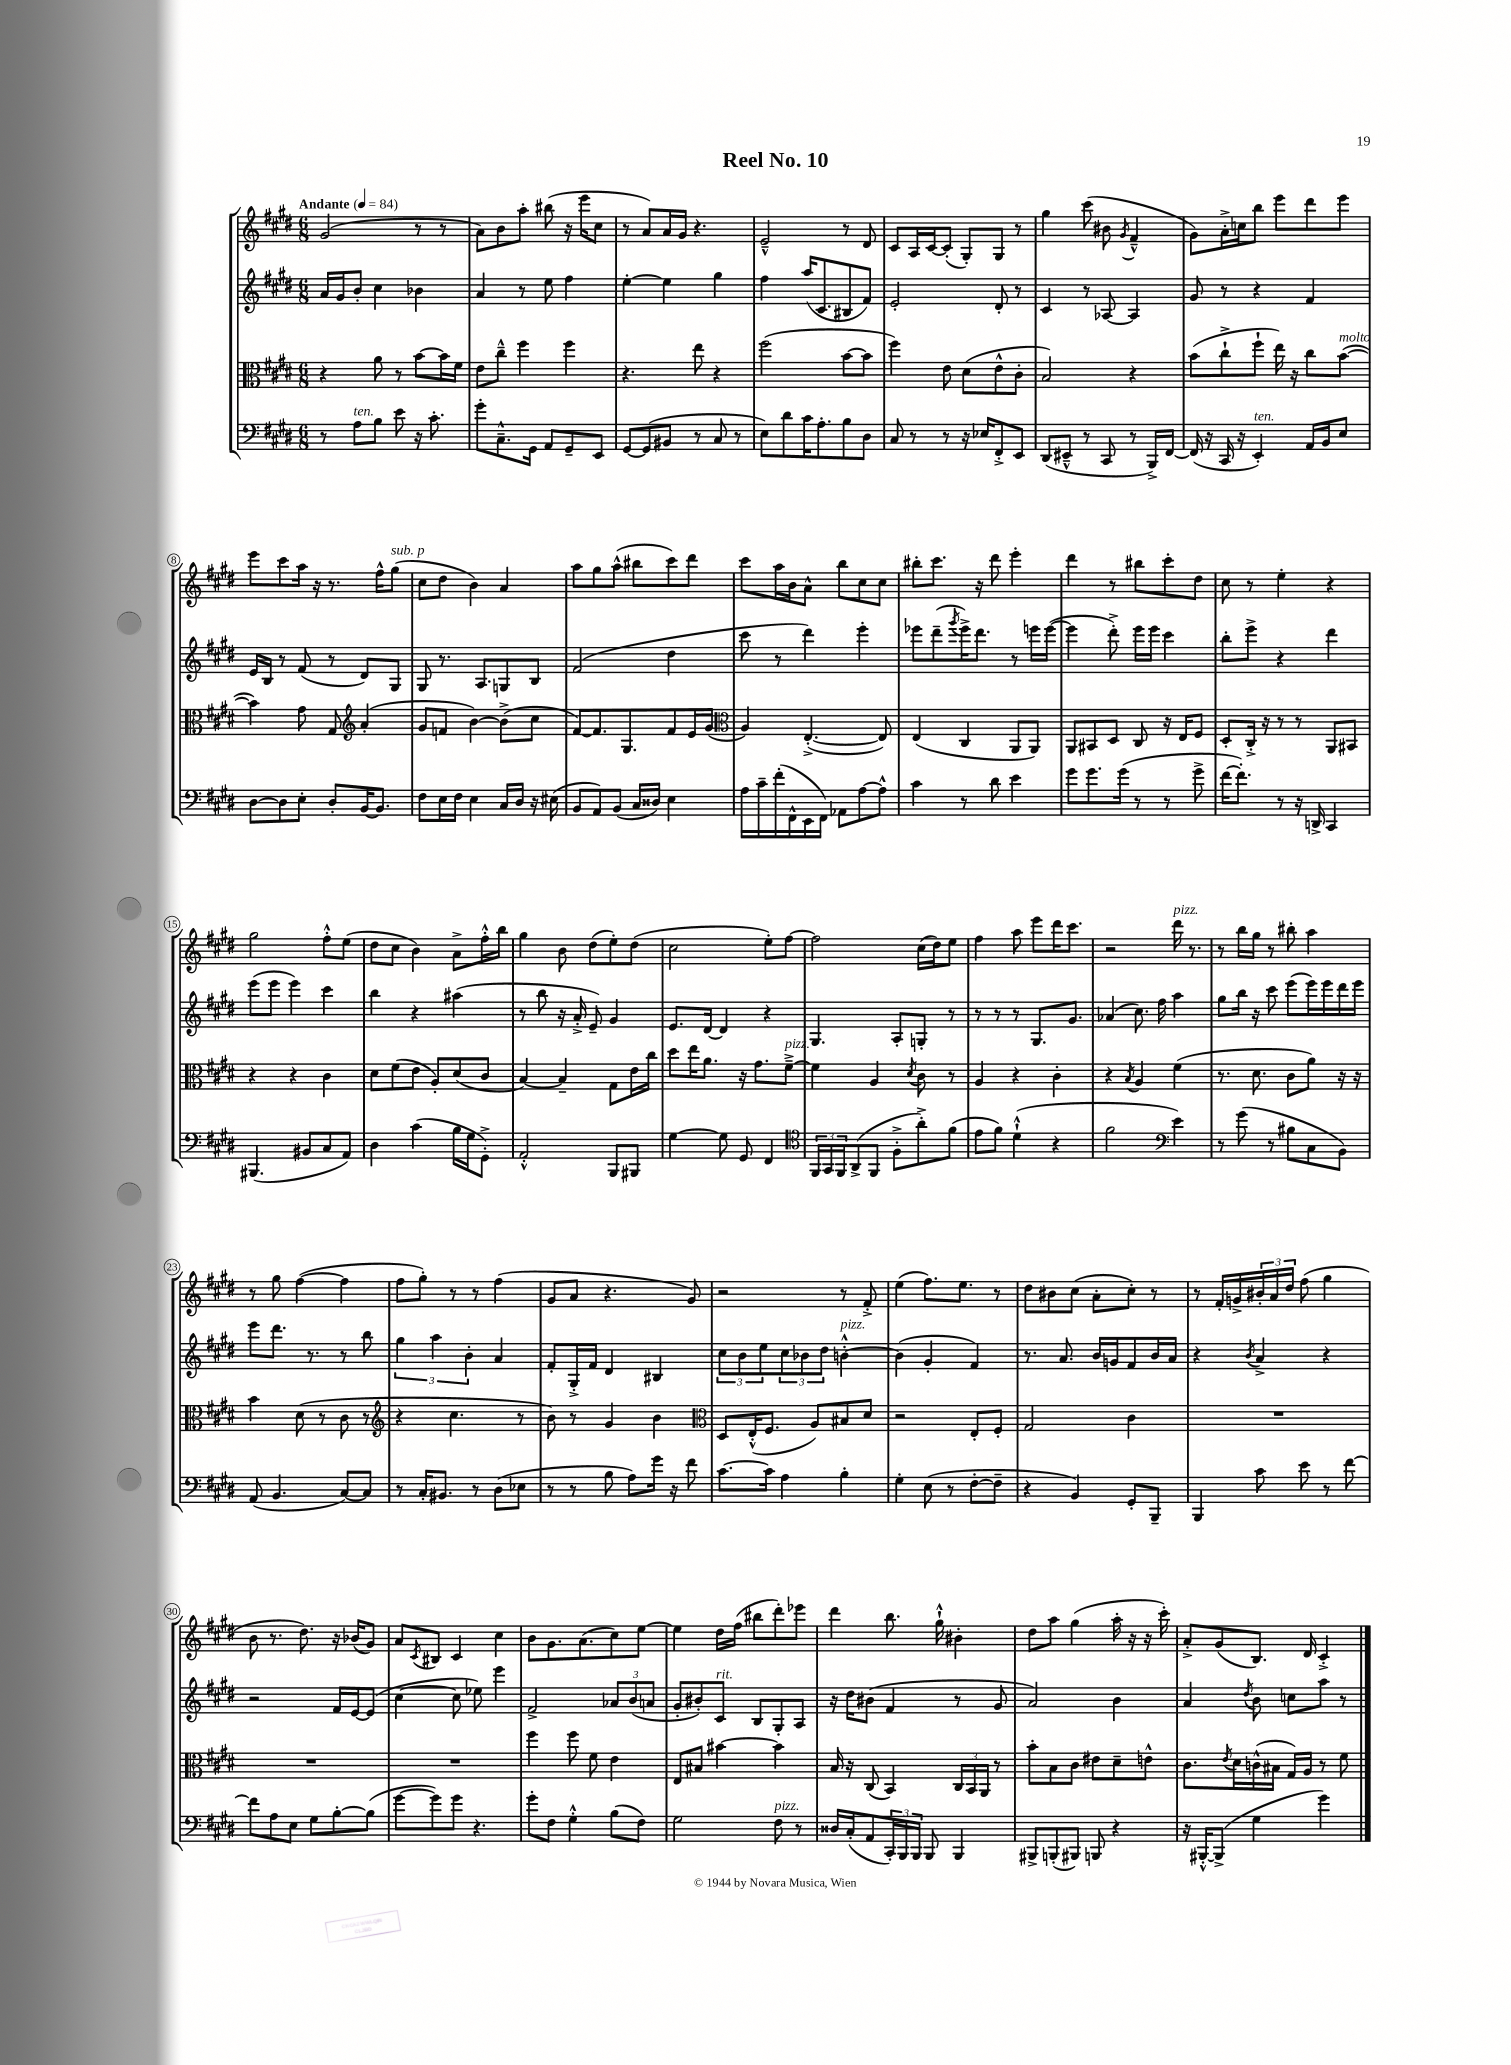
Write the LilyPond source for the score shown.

\header { title = "Reel No. 10" }
<<
\new StaffGroup <<
\new Staff = "s0" {
    \clef treble \key e \major \numericTimeSignature \time 6/8 \tempo "Andante" 4 = 84
    gis'2( r8 r8 |
    a'8) b'8 a''8-. bis''8( r16 e'''16 cis''8 |
    r8 a'8) a'16 gis'16 r4. |
    e'2---^ r8 dis'8 |
    cis'8 a16 cis'16~ cis'8-.( gis8-.) gis8 r8 |
    gis''4 cis'''8( bis'8 \acciaccatura { gis'8 } fis'4---^ |
    gis'8) a'16-.-> c''16 b''8 e'''8 dis'''8 e'''8 |
    e'''8 cis'''8 a''16 r16 r8. fis''16-^ gis''8^\markup { \italic "sub. p" }( |
    cis''8 dis''8 b'4) a'4 |
    a''8 gis''8 a''8-^( bis''8 cis'''8) dis'''8 |
    cis'''8 a''16 b'16 a'8-^ b''8 cis''8 cis''8 |
    bis''8-. cis'''8. r16 dis'''8 e'''4-. |
    dis'''4 r8 bis''8 cis'''8-. dis''8 |
    cis''8 r8 e''4-. r4 |
    gis''2 fis''8-.-^ e''8( |
    dis''8 cis''8 b'4) a'8-> fis''16-.-^ b''16 |
    gis''4 b'8 dis''8( e''8-.) dis''8( |
    cis''2 e''8-.) fis''8~ |
    fis''2 cis''16( dis''16) e''8 |
    fis''4 a''8 e'''8 dis'''16 cis'''8. |
    r2 dis'''16^\markup { \italic "pizz." } r8. |
    r8 b''16 gis''16 r8 bis''8-. a''4 |
    r8 gis''8 fis''4~( fis''4 |
    fis''8 gis''8-.) r8 r8 fis''4( |
    gis'8 a'8 r4. gis'8) |
    r2 r8 fis'8-.-> |
    e''4( fis''8.) e''8. r8 |
    dis''8 bis'8 cis''8( a'8-. cis''8-.) r8 |
    r8 fis'16-. g'16-> \tuplet 3/2 { bis'16-. a'16 dis''16 } fis''8( gis''4 |
    b'8 r8. dis''8.) r16 bes'16( gis'8) |
    a'8 \acciaccatura { cis'8 } bis8 cis'4 cis''4 |
    b'8 gis'8. a'8.( cis''8) e''8~ |
    e''4 dis''16 fis''16( bis''8 dis'''8-.) ees'''8 |
    dis'''4 b''8. gis''16-!-^ bis'4-. |
    dis''8 a''8 gis''4( a''16-. r16 r16 cis'''16-.) |
    a'8-.-> gis'8( b8.) dis'16 cis'4-.-> \bar "|." |
}
\new Staff = "s1" {
    \clef treble \key e \major \numericTimeSignature \time 6/8
    a'16 gis'16 b'8-. cis''4 bes'4 |
    a'4 r8 e''8 fis''4 |
    e''4~-. e''4 gis''4 |
    fis''4 a''16( cis'8. bis8 fis'8) |
    e'2-. dis'8-. r8 |
    cis'4 r8 aes8~ aes4 |
    gis'8 r8 r4 fis'4 |
    e'16 b16 r8 fis'8( r8 dis'8) gis8 |
    gis8 r8. a8. g8 b8 |
    fis'2( dis''4 |
    cis'''8 r8 dis'''4) e'''4-. |
    ees'''8 dis'''8--( \acciaccatura { gis'''8 } ees'''16->) dis'''8. r8 e'''16 e'''16~( |
    e'''4 dis'''8-.->) e'''16 e'''16 cis'''4 |
    b''8-. e'''8-> r4 dis'''4 |
    e'''8( e'''8 e'''4) cis'''4 |
    b''4 r4 ais''4( |
    r8 b''8 r16 a'16-.-> e'8--) gis'4 |
    e'8. dis'16~ dis'4 r4 |
    gis4. a8-. g8-. r8 |
    r8 r8 r8 gis8. gis'8. |
    aes'4( cis''8.) fis''16 a''4 |
    gis''8 b''16 r16 cis'''8 e'''8( e'''16) e'''16 dis'''16 e'''16 |
    e'''8 dis'''8. r8. r8 b''8 |
    \tuplet 3/2 { gis''4 a''4 b'4-. } a'4 |
    fis'8-. gis16-.-> fis'16 dis'4 bis4 |
    \tuplet 3/2 { cis''8 b'8 e''8 } \tuplet 3/2 { cis''8 bes'8 dis''8 } b'4~-.-^^\markup { \italic "pizz." } |
    b'4( gis'4-. fis'4) |
    r8. a'8. b'16 g'16 fis'8 b'16 a'16 |
    r4 \acciaccatura { b'8 } a'4-> r4 |
    r2 fis'16 e'16~ e'8( |
    cis''4~ cis''8 ees''8) e'''4 |
    fis'2-> \tuplet 3/2 { aes'8 b'8( a'8 } |
    gis'8-. bis'8-.) cis'8^\markup { \italic "rit." } b8 gis8-. a8 |
    r16 dis''16 bis'8( fis'4 r8 gis'8 |
    a'2) b'4 |
    a'4 \acciaccatura { dis''8 } b'8 c''8 a''8 r8 \bar "|." |
}
\new Staff = "s2" {
    \clef alto \key e \major \numericTimeSignature \time 6/8
    r4 a'8 r8 b'8~ b'16 fis'16 |
    e'8 cis''8---^ fis''4 fis''4 |
    r4. e''8 r4 |
    fis''2( b'8~ b'8 |
    fis''4) e'8 dis'8( e'8-^ cis'8-. |
    b2) r4 |
    b'8( cis''8-!-> fis''8-! e''16) r16 cis''8 b'8~^\markup { \italic "molto" }( |
    b'4) gis'8 gis8 \clef treble a'4-.( |
    gis'8 f'8 b'4~) b'8->( cis''8 |
    fis'8~) fis'8. gis8. fis'8 e'16 gis'16( |
    \clef alto a4) e4.~-.->( e8) |
    e4( cis4 a,8 a,8) |
    a,8 bis,8 dis8 cis8 r16 e16 fis8 |
    dis8-. cis16-.-> r16 r8 r8 a,8 bis,8 |
    r4 r4 cis'4 |
    dis'8 fis'8( e'8 a8-.) dis'8( cis'8 |
    b4~) b4-- gis8 e'16 cis''16 |
    dis''8 e''16 a'8. r16 gis'8. fis'8~--->^\markup { \italic "pizz." } |
    fis'4 a4 \acciaccatura { dis'8 } cis'8 r8 |
    a4 r4 cis'4-. |
    r4 \acciaccatura { b8 } a4 fis'4( |
    r8. dis'8. cis'8 a'8) r16 r16 |
    b'4 dis'8( r8 cis'8 r8 |
    \clef treble r4 cis''4. r8 |
    b'8) r8 gis'4 b'4 |
    \clef alto dis8 e16-.-^( fis8. a8) bis8 dis'8 |
    r2 e8-. fis8-. |
    gis2 cis'4 |
    R2. |
    R2. |
    R2. |
    fis''4 fis''8 fis'8 e'4 |
    e8 bis8 bis'4~ bis'4 |
    b16 r16 cis8( b,4) \tuplet 3/2 { cis16 b,16 a,16 } r8 |
    b'8-. b8 cis'8 eis'8 dis'8-- e'8-^ |
    cis'8. \acciaccatura { e'8 } dis'16 c'16-^( bis16 gis16) a16 r8 fis'8 \bar "|." |
}
\new Staff = "s3" {
    \clef bass \key e \major \numericTimeSignature \time 6/8
    r8 a8^\markup { \italic "ten." } b8 e'8 r16 cis'8.-. |
    gis'8-. cis8.---^ gis,16 a,8 gis,8-- e,8 |
    gis,8~ gis,8( bis,8 r8 cis8 r8 |
    e8) dis'8 cis'16 a8.-. b8 dis8 |
    cis8 r8 r8 r16 ees16 fis,8-.-> e,8 |
    dis,8( eis,8---^ r8 cis,8 r8 b,,16->) fis,16~ |
    fis,16( r16 cis,16 r16 e,4-.^\markup { \italic "ten." }) a,16 b,16 e8 |
    dis8~ dis8 e8-. dis8-. b,16~ b,8. |
    fis8 e16 fis16 e4 cis16 dis16 r16 eis16( |
    b,8 a,8) b,8( cis16 disis16) e4 |
    a16 cis'16-- fis'16-.( fis,16-^ e,16 fis,16) aes,8 a8~ a8-^ |
    cis'4 r8 dis'8 e'4 |
    gis'8 gis'8. gis'16( r8 r8 gis'8-> |
    fis'16~ fis'8.-.) r8 r16 d,16-> cis,4 |
    bis,,4.( bis,8 cis8 a,8) |
    dis4 cis'4( b16 gis16 gis,8-.->) |
    a,2-.-^ b,,8 bis,,8 |
    gis4~ gis8 gis,8 fis,4 |
    \clef tenor \tuplet 3/2 { fis,16 gis,16 fis,16 } a,8->( fis,8 fis8-.-> a'8-.->) fis'8( |
    e'8 fis'8) dis'4-!-^( r4 |
    fis'2 \clef bass e'4) |
    r8 gis'8( r8 bis8 cis8 b,8) |
    a,8( b,4. cis8~) cis8 |
    r8 cis16-. bis,8. r8 dis8( ees8 |
    r8 r8 b8 a8) gis'16 r16 fis'8 |
    cis'8.~ cis'16 a4 b4-. |
    gis4-. e8( r8 fis8~-. fis8-- |
    r4 b,4) gis,8-. b,,8-- |
    b,,4 cis'8 e'8 r8 fis'8~ |
    fis'8 a8 e8 gis8 b8~-. b8( |
    gis'8~ gis'8) gis'8 r4. |
    gis'8-. fis8 gis4-.-^ b8( fis8) |
    gis2 fis8^\markup { \italic "pizz." } r8 |
    disis16 cis16-.( a,8 \tuplet 3/2 { cis,16-.) b,,16 b,,16 } b,,8 b,,4 |
    bis,,8-> b,,8-.( bis,,8) b,,8 r4 |
    r16 bis,,16~-.-^ bis,,8->( gis4 gis'4) \bar "|." |
}
>>
>>
\layout { \context { \Score \override BarNumber.stencil = #(make-stencil-circler 0.1 0.3 ly:text-interface::print) } }
